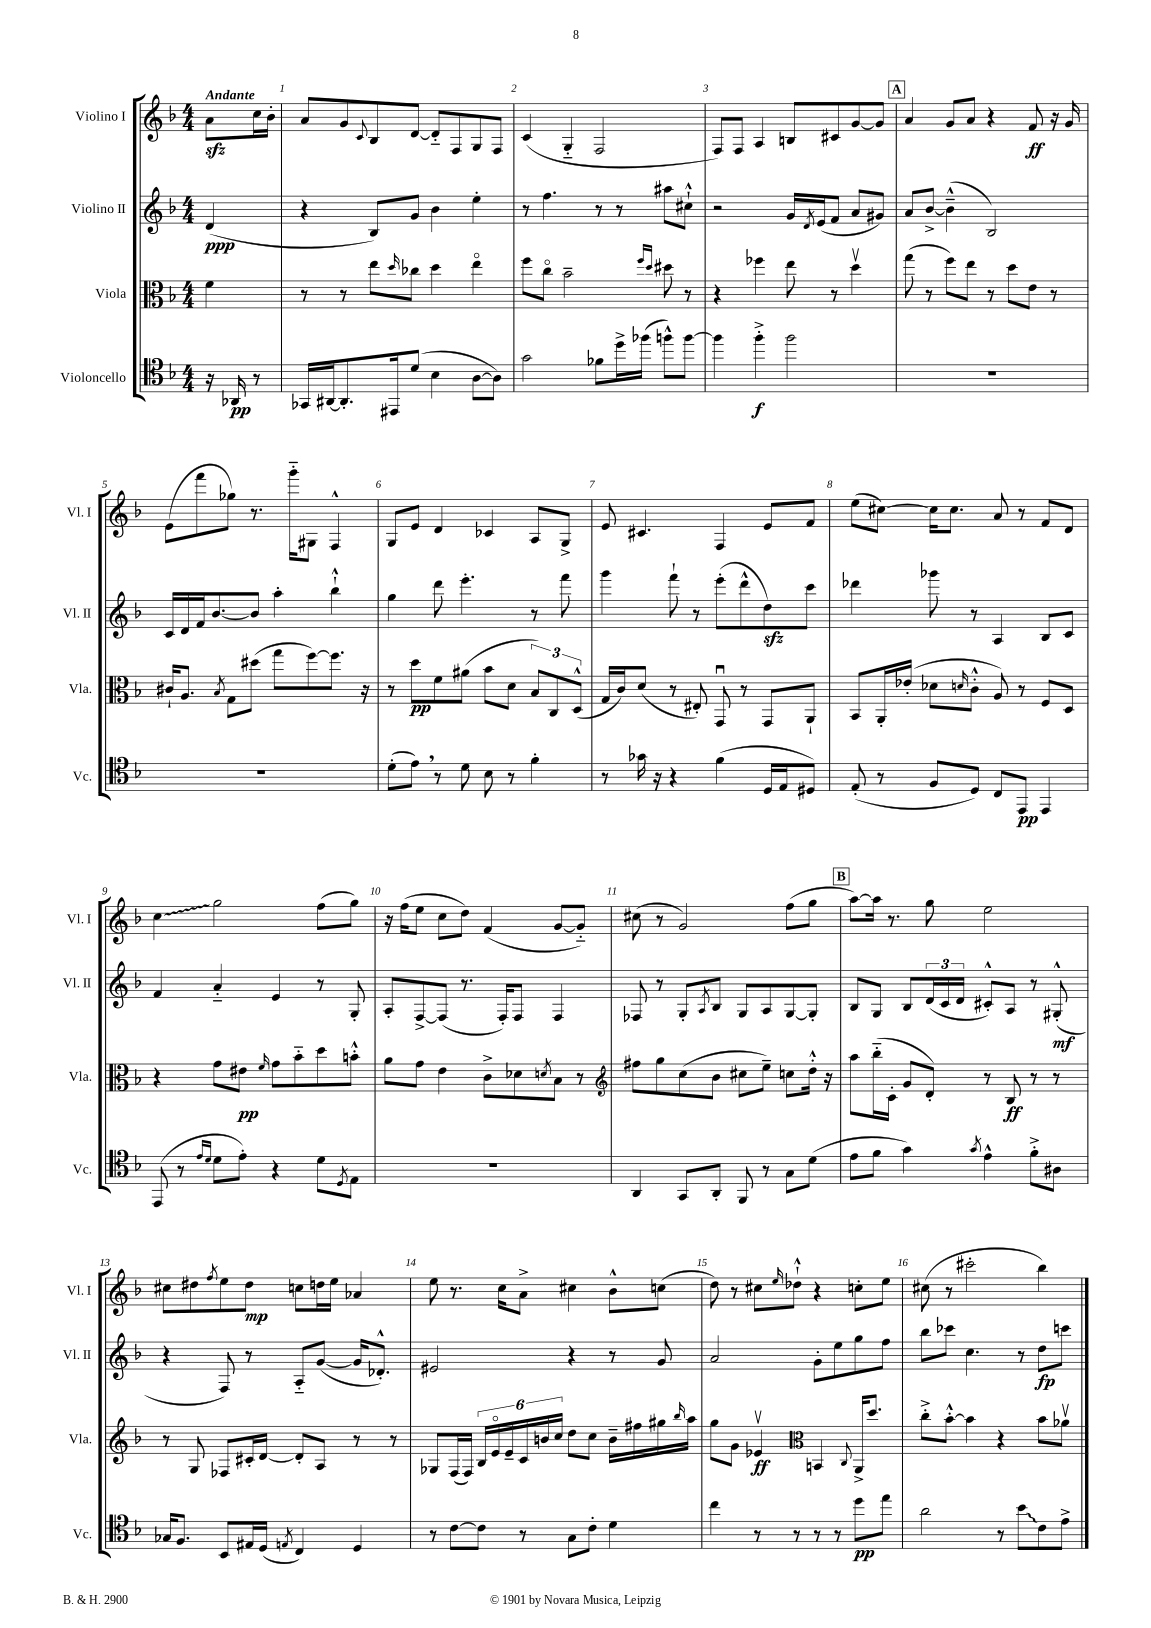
<<
\new StaffGroup <<
\new Staff = "s0" \with { instrumentName = "Violino I" shortInstrumentName = "Vl. I" } {
    \clef treble \key f \major \numericTimeSignature \time 4/4 \partial 4 \tempo "Andante"
    a'8\sfz c''16 bes'16-. |
    a'8 g'8 \appoggiatura { c'8 } bes8 d'8~ d'8-_ f8 g8 f8 |
    c'4( g4-_ f2 |
    f8) f8 a4 b8 cis'8 g'8~ g'8 |
    \mark \markup { \box "A" } a'4 g'8 a'8 r4 f'8\ff r16 g'16 |
    e'8( f'''8 ges''8) r8. g'''16-_ gis8 f4-^ |
    g8 e'8 d'4 ces'4 a8 g8-> |
    e'8 cis'4. f4 e'8 f'8 |
    e''8( cis''8~) cis''16 cis''8. a'8 r8 f'8 d'8 |
    \once \override Glissando.style = #'zigzag c''4\glissando g''2 f''8( g''8) |
    r16 f''16( e''8 c''8 d''8) f'4( g'8~ g'8-_) |
    cis''8( r8 g'2) f''8( g''8 |
    \mark \markup { \box "B" } a''8~) a''16 r8. g''8 e''2 |
    cis''8 dis''8 \acciaccatura { f''8 } e''8 dis''8\mp c''8 d''16 e''16 aes'4 |
    e''8 r8. c''16 a'8-> cis''4 bes'8-^ c''8( |
    d''8) r8 cis''8 \grace { e''16 } des''8-!-^ r4 c''8-. e''8 |
    cis''8( r8 cis'''2-. bes''4) \bar "|." |
}
\new Staff = "s1" \with { instrumentName = "Violino II" shortInstrumentName = "Vl. II" } {
    \clef treble \key f \major \numericTimeSignature \time 4/4 \partial 4
    d'4\ppp( |
    r4 bes8) g'8 bes'4 e''4-. |
    r8 f''4. r8 r8 ais''8 cis''8-!-^ |
    r2 g'16 \acciaccatura { d'8 } e'16( f'8 a'8 gis'8) |
    \mark \markup { \box "A" } a'8 bes'8~-> bes'4---^( bes2) |
    c'16 d'16 f'16 bes'8.~ bes'8 a''4-. bes''4-!-^ |
    g''4 d'''8 e'''4.-. r8 f'''8 |
    g'''4 f'''8-! r8 e'''8-.( d'''8-^ d''8\sfz) c'''8 |
    des'''4 ges'''8 r8 a4 bes8 c'8 |
    f'4 a'4-_ e'4 r8 g8-. |
    a8-. f8~-> f8( r8. f16-.) f8 f4 |
    fes8 r8 g8-. \acciaccatura { a8 } bes8 g8 a8 g8~ g8-. |
    \mark \markup { \box "B" } bes8 g8 bes8 \tuplet 3/2 { d'16( c'16 d'16 } cis'8-.-^) a8 r8 gis8-.-^\mf( |
    r4 f8) r8 a8-_ g'8~( g'16 des'8.-.-^) |
    eis'2 r4 r8 g'8 |
    a'2 g'8-. e''8 g''8 f''8 |
    bes''8 ces'''8 c''4. r8 d''8\fp c'''8 \bar "|." |
}
\new Staff = "s2" \with { instrumentName = "Viola" shortInstrumentName = "Vla." } {
    \clef alto \key f \major \numericTimeSignature \time 4/4 \partial 4
    f'4 |
    r8 r8 e''8 \grace { d''16 } ces''8 d''4 e''4\flageolet |
    f''8 c''8\flageolet bes'2-- \grace { f''16 d''16 } dis''8 r8 |
    r4 fes''4 e''8 r8 d''4\upbow |
    \mark \markup { \box "A" } g''8( r8 f''8) e''8 r8 d''8 e'8 r8 |
    cis'16-! a8. \acciaccatura { bes8 } g8 dis''8( g''8 f''8~) f''8. r16 |
    r8 d''8\pp f'8 ais'8( bes'8 d'8 \tuplet 3/2 { bes8) c8 d8-^( } |
    g16 c'16) d'8( r8 eis8-.) g,8\downbow r8 g,8 a,8-! |
    bes,8 a,16-. ees'16-.( des'8 \grace { d'16 } c'8-.-^ a8) r8 f8 d8 |
    r4 g'8 eis'8\pp \grace { f'16 } g'8 bes'8-_ d''8 b'8-.-^ |
    a'8 g'8 e'4 c'8-> des'8 \acciaccatura { d'8 } bes8 r8 |
    \clef treble fis''8 g''8 c''8( bes'8 cis''8 e''8--) c''8 d''16-.-^ r16 |
    \mark \markup { \box "B" } a''8 bes''16-_( c'16-. g'8 d'8-.) r8 bes8\ff r8 r8 |
    r8 g8 fes8 cis'16-. d'16~ d'8-. a8 r8 r8 |
    ges8 f16( f16) \tuplet 6/4 { bes16 e'16\flageolet e'16-- c'16 b'16 c''16 } d''8 c''8 b'16-- fis''16 gis''16 \grace { bes''16 } a''16 |
    g''8 g'8 ees'4\upbow\ff \clef alto b,4 \appoggiatura { c8 } a,16-> d''8. |
    c''8-.-> bes'8~-.-^ bes'4 r4 bes'8 aes'8\upbow \bar "|." |
}
\new Staff = "s3" \with { instrumentName = "Violoncello" shortInstrumentName = "Vc." } {
    \clef tenor \key f \major \numericTimeSignature \time 4/4 \partial 4
    r16 aes,16\pp r8 |
    ges,16 ais,16~ ais,8.-. eis,16 d'8( bes4 a8~ a8) |
    g'2 fes'8 d''16-> fes''16( f''8-^) f''8~ |
    f''4 f''4-.->\f f''2 |
    \mark \markup { \box "A" } R1 |
    R1 |
    d'8-.( e'8) \breathe r8 d'8 bes8 r8 f'4-. |
    r8 ges'16 r16 r4 f'4( d16 e16 dis8) |
    e8-.( r8 f8 d8) c8 e,8\pp e,4 |
    e,8( r8 \grace { e'16 d'16 } d'8 e'8-.) r4 d'8 \acciaccatura { d8 } e8 |
    R1 |
    a,4 g,8 a,8-. f,8 r8 g8 d'8( |
    \mark \markup { \box "B" } e'8 f'8 g'4) \acciaccatura { g'8 } e'4-^ f'8-.-> ais8 |
    ges16 f8. bes,8 eis16 d16( \acciaccatura { e8 } c4) d4 |
    r8 c'8~ c'8 r8 g8 c'8-. d'4 |
    c''4 r8 r8 r8 r8 d''8\pp e''8 |
    a'2 r8 \once \override Glissando.style = #'zigzag bes'8\glissando c'8 e'8-> \bar "|." |
}
>>
>>
\layout { \context { \Score \override BarNumber.break-visibility = ##(#f #t #t) barNumberVisibility = #all-bar-numbers-visible } }
